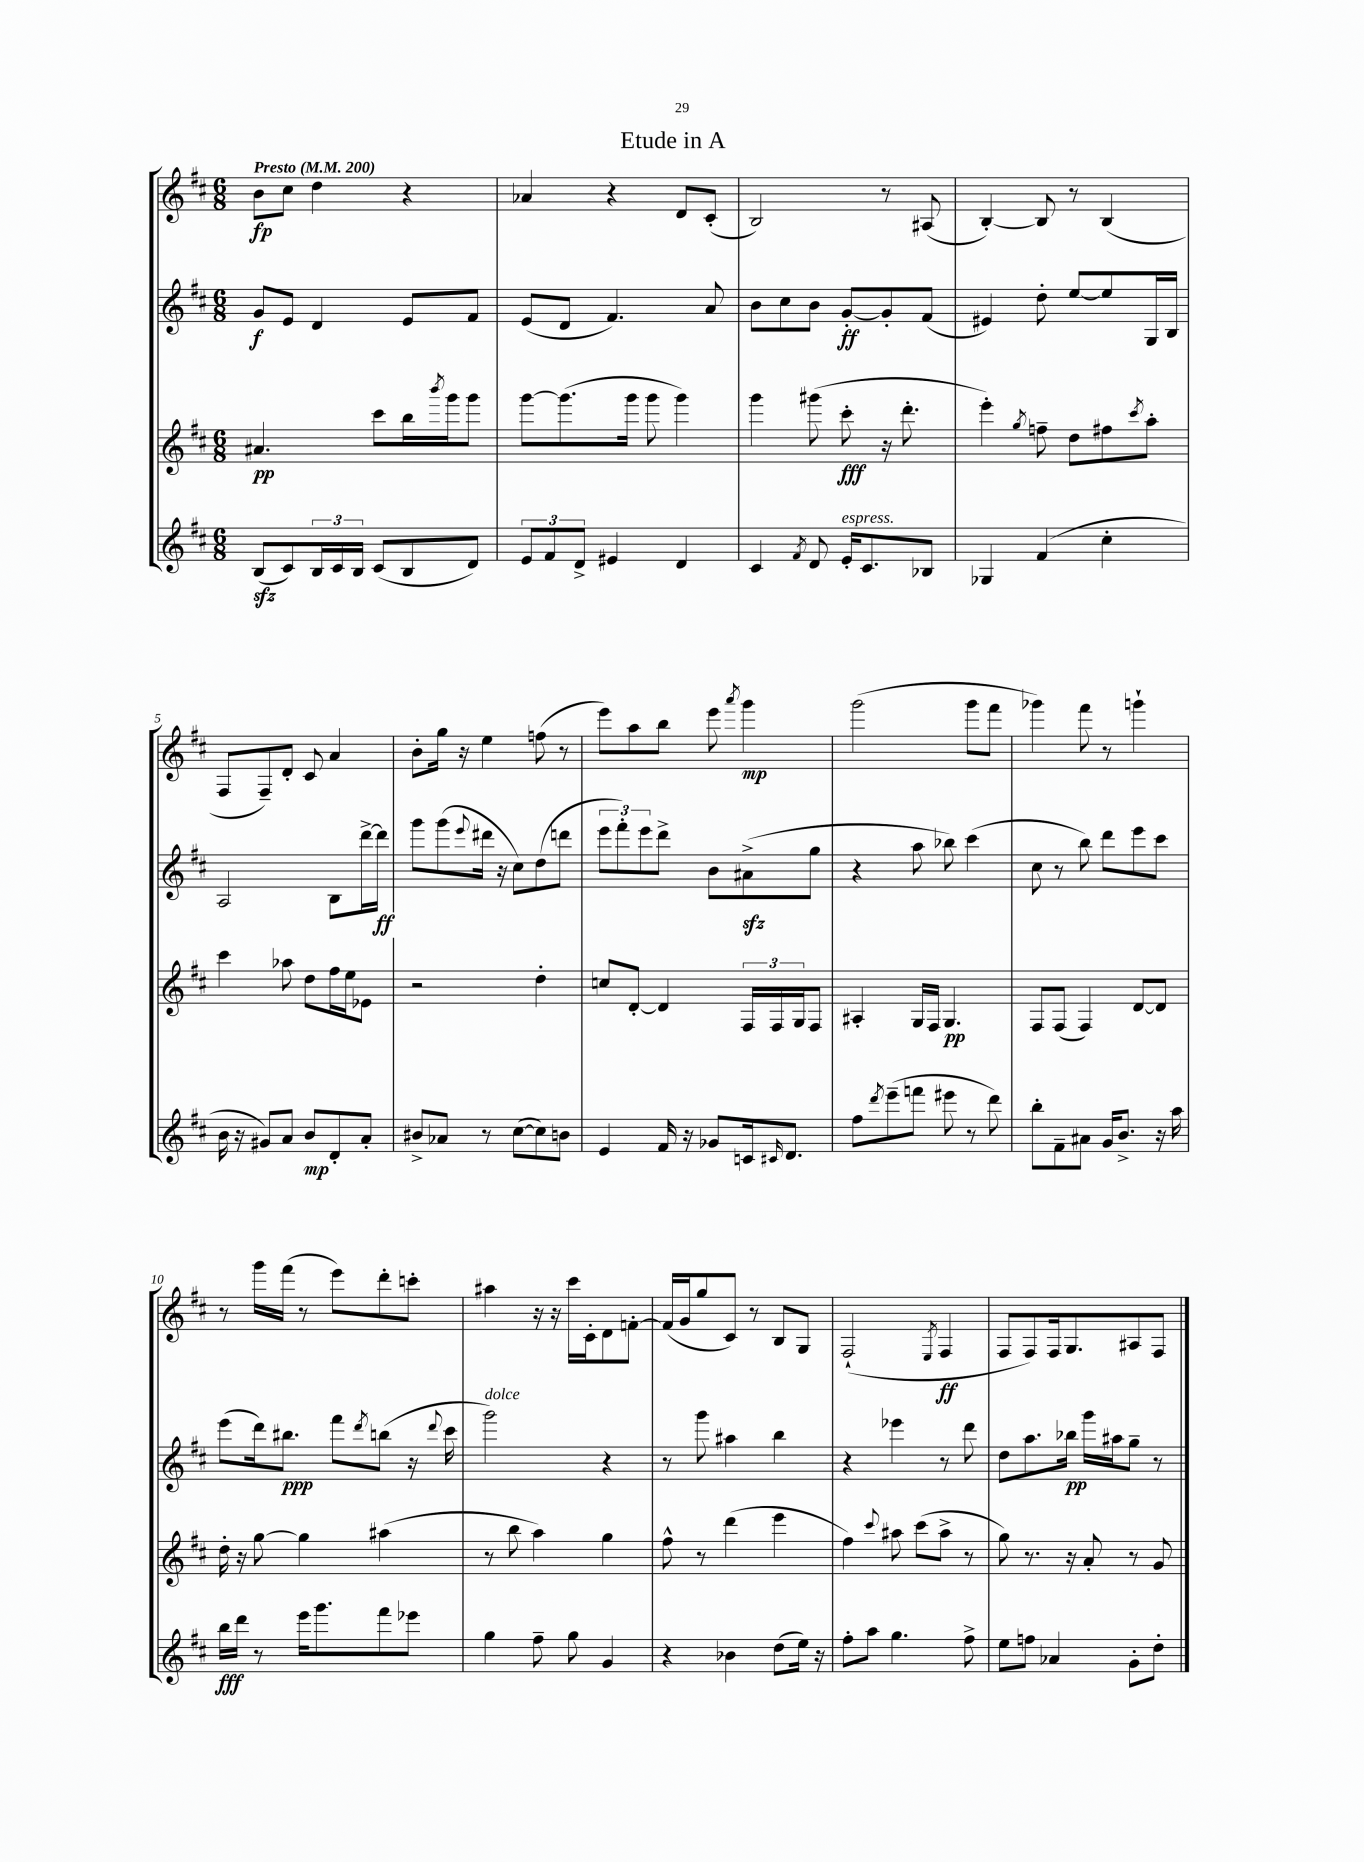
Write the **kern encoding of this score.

**kern	**kern	**kern	**kern
*staff4	*staff3	*staff2	*staff1
*clefG2	*clefG2	*clefG2	*clefG2
*k[f#c#]	*k[f#c#]	*k[f#c#]	*k[f#c#]
*M6/8	*M6/8	*M6/8	*M6/8
*MM200	*MM200	*MM200	*MM200
(8B/L	4.a#/	8g/L	8b\L
8c#/)	.	8e/J	8cc#\J
24B/L	.	4d/	4dd\
24c#/	.	.	.
24B/JJ	.	.	.
(8c#/L	8ccc#\L	.	.
8B/	16bb\L	8e/L	4r
.	8qbbb/	.	.
.	16ggg\J	.	.
8d/J)	8ggg\J	8f#/J	.
=	=	=	=
12e/L	[8ggg\L	(8e/L	4a-/
12f#/	.	.	.
.	(8.ggg\]	8d/J	.
12d^/J	.	.	.
4e#/	.	4.f#/)	4r
.	16ggg\Jk	.	.
.	8ggg\	.	.
4d/	4ggg\)	.	8d/L
.	.	8a/	(8c#'/J
=	=	=	=
4c#/	4ggg\	8b\L	2B/)
.	.	8cc#\	.
8qf#/	.	.	.
8d/	(8ggg#\	8b\J	.
16e'/LK	8ccc#'\	[8g'/L	.
8.c#/	.	.	.
.	16r	8g'/]	8r
.	8.ddd'\	.	.
8B-/J	.	(8f#/J	(8A#/
=	=	=	=
4G-/	4eee'\)	4e#/)	[4B'/)
.	8qgg/	.	.
(4f#/	8ff~\	8dd'\	8B/]
.	8dd\L	[8ee/L	8r
4cc#'\	8ff#\	8ee/]	(4B/
.	8qccc#/	.	.
.	8aa'\J	16G/L	.
.	.	16B/JJ	.
=	=	=	=
16b\	4ccc#\	2A/	8F#/L
16r	.	.	.
8g#/L)	.	.	8F#~/)
8a/J	8aa-\	.	8d'/J
8b/L	8dd\L	.	8c#/
8d'/	16ff#\L	8B\L	4a/
.	16ee\J	.	.
8a'/J	8e-\J	[16ddd^\L	.
.	.	16ddd\]JJ	.
=	=	=	=
8b#^/L	2r	8ggg\L	8b'\L
8a-/J	.	(8ggg\	16gg\Jk
.	.	.	16r
.	.	8qqeee/	.
8r	.	16ddd#\Jk	4ee\
.	.	16r	.
([8cc#\L	.	8cc#\L)	.
8cc#\])	4dd'\	(8dd\	(8ff\
8b\J	.	8ddd\J	8r
=	=	=	=
4e/	8cc/L	12eee\L	8eee\L)
.	.	12fff#'\)	.
.	[8d'/J	.	8aa\
.	.	12eee\	.
16f#/	4d/]	8ddd^\J	8bb\J
16r	.	.	.
8g-/L	.	8b\L	8eee\
.	.	.	8qaaa/
16c/k	24F#/LL	(8a#^\	4ggg\
.	24F#/	.	.
16qqc#/	.	.	.
8.d/J	.	.	.
.	24G/J	.	.
.	8F#/J	8gg\J	.
=	=	=	=
8ff#\L	4A#'/	4r	(2ggg\
8qddd/	.	.	.
(8eee~\	.	.	.
8fff\J	16G/LL	8aa\	.
.	16F#/JJ	.	.
8eee#\	4.G/	8bb-\)	.
8r	.	(4ccc#\	8ggg\L
8ddd\)	.	.	8fff#\J
=	=	=	=
8bb'\L	8F#/L	8cc#\	4ggg-\)
8f#~\	(8F#/J	8r	.
8a#\J	4F#/)	8bb\)	8fff#\
16g/LK	.	8ddd\L	8r
8.b^/J	.	.	.
.	[8d/L	8eee\	4ggg`\
16r	8d/]J	8ccc#\J	.
16aa\	.	.	.
=	=	=	=
16bb\LL	16dd'\	(8eee\L	8r
16ddd\JJ	16r	.	.
8r	[8gg\	16ddd\k)	16ggg\LL
.	.	8.bb#\J	(16fff#\JJ
16eee\LK	4gg\]	.	8r
8.ggg\	.	.	.
.	.	8fff#\L	8eee\L)
.	.	8qddd/	.
8fff#\	(4aa#\	(8bb\J	8ddd'\
8eee-\J	.	16r	8ccc'\J
.	.	8qqddd/	.
.	.	16ccc#\	.
=	=	=	=
4gg\	8r	2ggg\)	4aa#\
.	8bb\	.	.
8ff#~\	4aa\)	.	16r
.	.	.	16r
8gg\	.	.	16ccc#\LL
.	.	.	16c#'\J
4g/	4gg\	4r	8d\
.	.	.	[8f'\J
=	=	=	=
4r	8ff#^^\	8r	(16f/]LL
.	.	.	16g/J
.	8r	8ggg\	8gg/
4b-\	(4ddd\	4aa#\	8c#/J)
.	.	.	8r
(8dd\L	4eee\	4bb\	8B/L
16ee\Jk)	.	.	8G/J
16r	.	.	.
=	=	=	=
8ff#'\L	4ff#\)	4r	(2F#`/
8aa\J	.	.	.
.	8qqccc#/	.	.
4.gg\	8aa#\	4eee-\	.
.	(8ccc#\L	.	.
.	.	.	8qE/
.	8aa#^\J	8r	4F#/
8ff#^\	8r	8ddd\	.
=	=	=	=
8ee\L	8gg\)	8dd\L	8F#/L
8ff\J	8.r	8.aa\	8F#/)
4a-/	.	.	16F#/k
.	16r	16bb-\Jk	8.G/
.	8a'/	16ggg\LL	.
.	.	16aa#\J	.
8g'\L	8r	8gg~\J	8A#/
8dd'\J	8g/	8r	8F#/J
==	==	==	==
*-	*-	*-	*-
